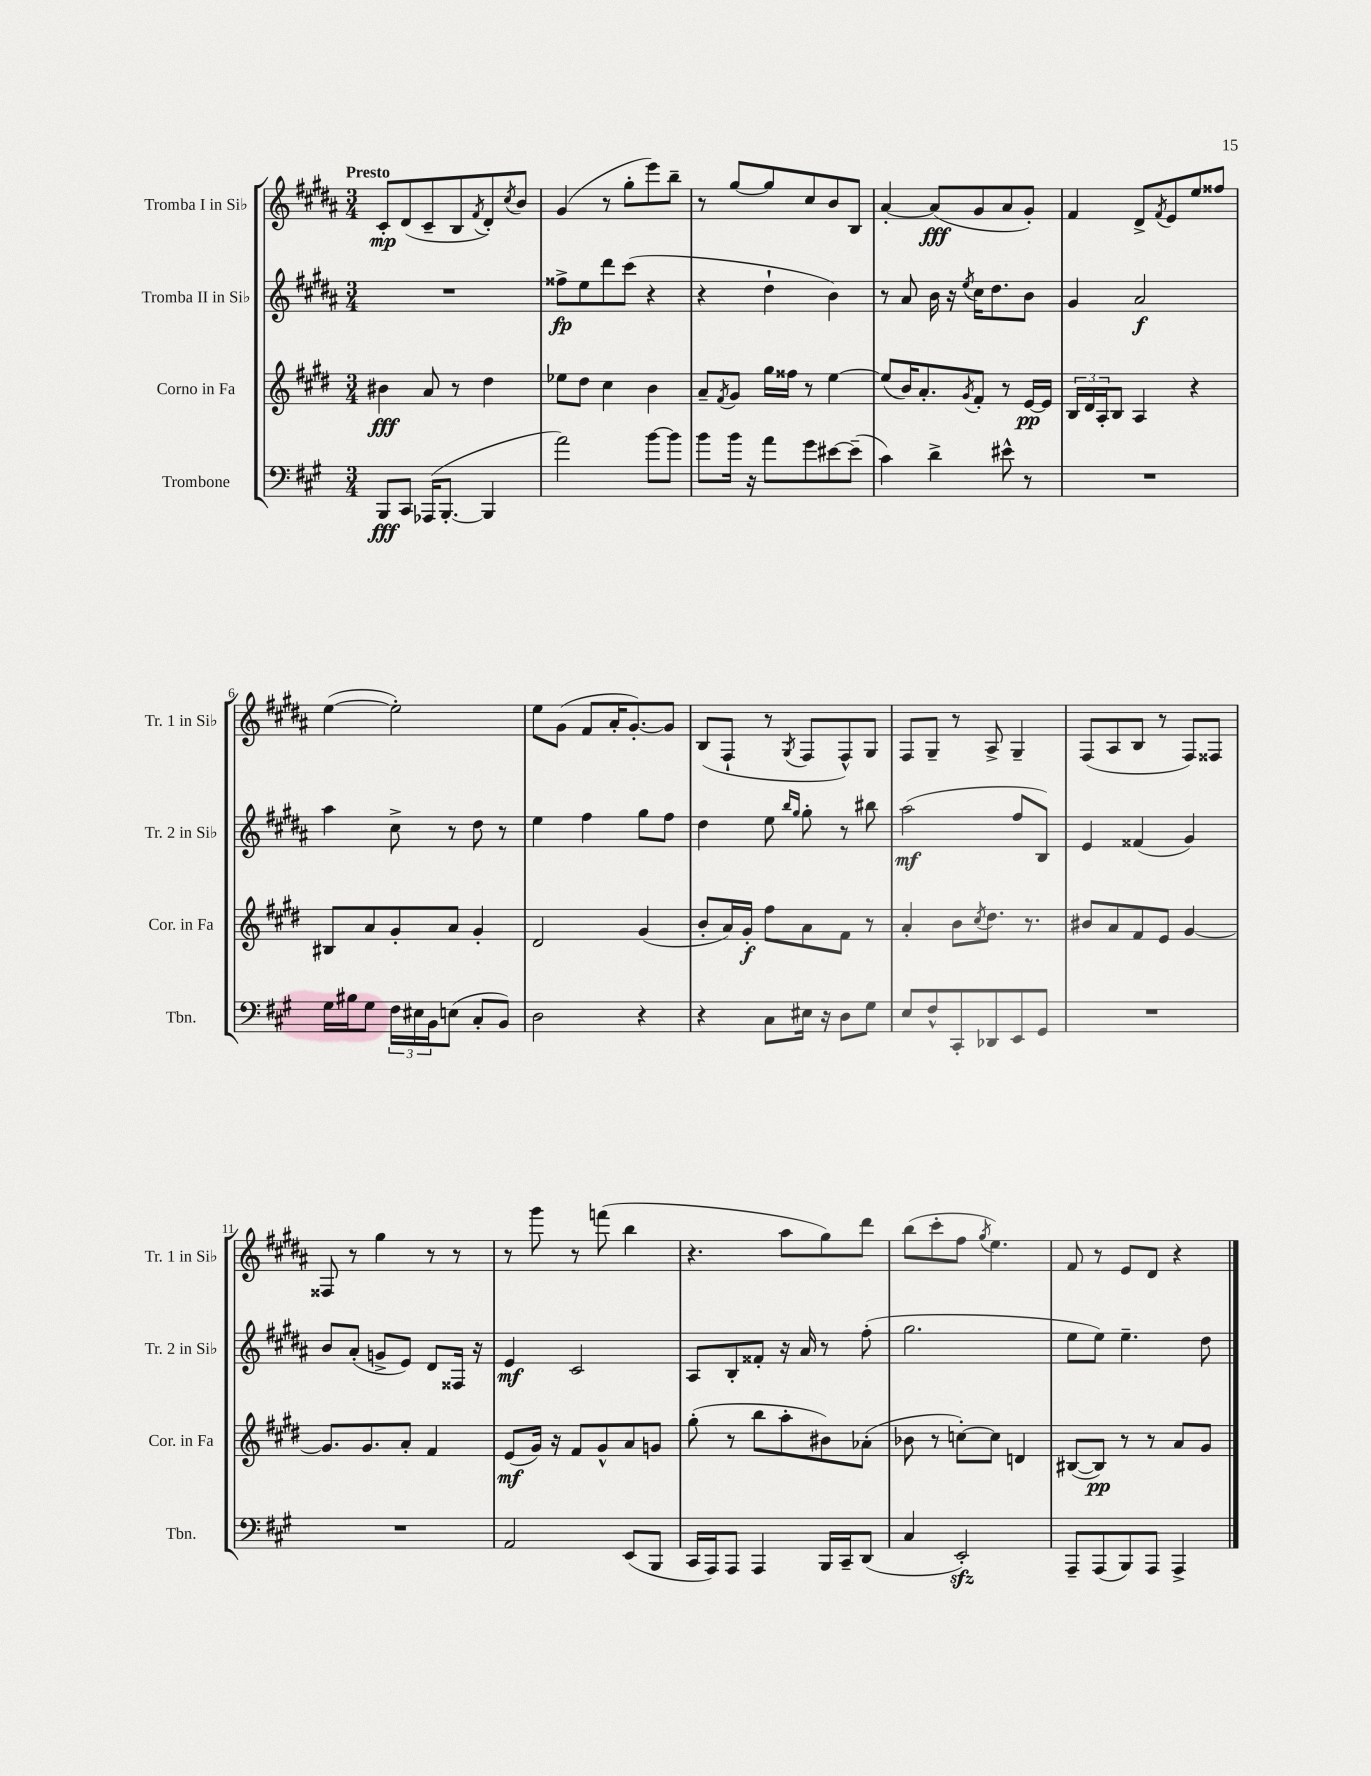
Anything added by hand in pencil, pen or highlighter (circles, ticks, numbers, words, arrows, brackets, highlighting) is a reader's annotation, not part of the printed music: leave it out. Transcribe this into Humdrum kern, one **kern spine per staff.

**kern	**dynam	**kern	**dynam	**kern	**dynam	**kern	**dynam
*part4	*part4	*part3	*part3	*part2	*part2	*part1	*part1
*staff4	*staff4	*staff3	*staff3	*staff2	*staff2	*staff1	*staff1
*I"Trombone	*	*I"Corno in Fa	*	*I"Tromba II in Si♭	*	*I"Tromba I in Si♭	*
*I'Tbn.	*	*I'Cor. in Fa	*	*I'Tr. 2 in Si♭	*	*I'Tr. 1 in Si♭	*
*clefF4	*	*clefG2	*	*clefG2	*	*clefG2	*
*k[f#c#g#]	*	*k[f#c#g#d#]	*	*k[f#c#g#d#a#]	*	*k[f#c#g#d#a#]	*
*M3/4	*	*M3/4	*	*M3/4	*	*M3/4	*
=1	=1	=1	=1	=1	=1	=1	=1
!	!	!	!	!	!	!LO:TX:a:B:t=Presto	!
8BBB/L	fff	4b#X\	fff	2.r	.	8c#'/L	mp
8CC#/J	.	.	.	.	.	(8d#/	.
(16AAA-X/KL	.	8a/	.	.	.	8c#~/	.
[8.BBB'/J	.	.	.	.	.	.	.
.	.	8r	.	.	.	8B/	.
.	.	.	.	.	.	8qf#/	.
4BBB/]	.	4dd#\	.	.	.	8d#'/)	.
.	.	.	.	.	.	8qcc#/	.
.	.	.	.	.	.	8b/J	.
=2	=2	=2	=2	=2	=2	=2	=2
2a\)	.	8ee-X\L	.	8ff##X^\L	fp	(4g#/	.
.	.	8dd#\J	.	8ee\	.	.	.
.	.	4cc#\	.	8ddd#\	.	8r	.
.	.	.	.	(8ccc#\J	.	8gg#'\L	.
[8b\L	.	4b\	.	4r	.	8eee\)	.
8b\J]	.	.	.	.	.	8bb~\J	.
=3	=3	=3	=3	=3	=3	=3	=3
8b\L	.	8a~/L	.	4r	.	8r	.
.	.	8qf#/	.	.	.	.	.
16b\Jk	.	8g#/J	.	.	.	[8gg#/L	.
16r	.	.	.	.	.	.	.
8a\L	.	16gg#\LL	.	4dd#`\	.	8gg#/]	.
.	.	16ff##X\JJ	.	.	.	.	.
8g#\	.	8r	.	.	.	8cc#/	.
[8e#X\	.	[4ee\	.	4b\)	.	8b/	.
(8e#~\J]	.	.	.	.	.	8B/J	.
=4	=4	=4	=4	=4	=4	=4	=4
4c#\)	.	(8ee/L]	.	8r	.	[4a#'/	.
.	.	16b/K)	.	8a#/	.	.	.
.	.	8.a'/	.	.	.	.	.
4d^\	.	.	.	16b\	.	(8a#/L]	fff
.	.	.	.	16r	.	.	.
.	.	8qg#/	.	8qee/	.	.	.
.	.	8f#'/J	.	16cc#\KL	.	8g#/	.
.	.	.	.	8.dd#\	.	.	.
8e#X^^\	.	8r	.	.	.	8a#/	.
8r	.	[16e/LL	pp	8b\J	.	8g#'/J)	.
.	.	16e/JJ]	.	.	.	.	.
=5	=5	=5	=5	=5	=5	=5	=5
2.r	.	24B/LL	.	4g#/	.	4f#/	.
.	.	24d#/	.	.	.	.	.
.	.	24A'/J	.	.	.	.	.
.	.	8B/J	.	.	.	.	.
.	.	4A/	.	2a#/	f	8d#^/L	.
.	.	.	.	.	.	8qf#/	.
.	.	.	.	.	.	8e/	.
.	.	4r	.	.	.	8ee/	.
.	.	.	.	.	.	8ff##X/J	.
!!LO:LB:g=z
=6	=6	=6	=6	=6	=6	=6	=6
16G#\LL	.	8B#X/L	.	4aa#\	.	([4ee\	.
16B#X\J	.	.	.	.	.	.	.
8G#\J	.	8a/	.	.	.	.	.
24F#\LL	.	8g#'/	.	8cc#^\	.	2ee'\])	.
24E#X\	.	.	.	.	.	.	.
24BB\J	.	.	.	.	.	.	.
(8En\J	.	8a/J	.	8r	.	.	.
8C#'/L	.	4g#'/	.	8dd#\	.	.	.
8BB/J)	.	.	.	8r	.	.	.
=7	=7	=7	=7	=7	=7	=7	=7
2D\	.	2d#/	.	4ee\	.	8ee\L	.
.	.	.	.	.	.	(8g#\J	.
.	.	.	.	4ff#\	.	8f#/L	.
.	.	.	.	.	.	16a#'/K	.
.	.	.	.	.	.	[8.g#'/)	.
4r	.	(4g#/	.	8gg#\L	.	.	.
.	.	.	.	8ff#\J	.	8g#/J]	.
=8	=8	=8	=8	=8	=8	=8	=8
4r	.	8b'/L	.	4dd#\	.	(8B/L	.
.	.	16a/L)	.	.	.	8F#`/J	.
.	.	16g#'/JJ	f	.	.	.	.
8C#\L	.	8ff#\L	.	8ee\	.	8r	.
.	.	.	.	16qqbb/LL	.	.	.
.	.	.	.	16qqgg#/JJ	.	8qG#/	.
16E#X\Jk	.	8a\	.	8gg#'\	.	8F#/L	.
16r	.	.	.	.	.	.	.
8D\L	.	8f#\J	.	8r	.	8F#^^/)	.
8G#\J	.	8r	.	8bb#X\	.	8G#/J	.
=9	=9	=9	=9	=9	=9	=9	=9
8E/L	.	4a'/	.	(2aa#\	mf	8F#/L	.
8F#^^/	.	.	.	.	.	8G#~/J	.
8CC#'/	.	8b\L	.	.	.	8r	.
.	.	8qcc#/	.	.	.	.	.
8DD-X/	.	8.dd#\J	.	.	.	8A#^/	.
8EE/	.	.	.	8ff#/L	.	4G#~/	.
.	.	8.r	.	.	.	.	.
8GG#/J	.	.	.	8B/J)	.	.	.
=10	=10	=10	=10	=10	=10	=10	=10
2.r	.	8b#X/L	.	4e/	.	(8F#/L	.
.	.	8a/	.	.	.	8A#/	.
.	.	8f#/	.	(4f##X/	.	8B/J	.
.	.	8e/J	.	.	.	8r	.
.	.	[4g#/	.	4g#/)	.	8F#/L)	.
.	.	.	.	.	.	8F##X/J	.
!!LO:LB:g=z
=11	=11	=11	=11	=11	=11	=11	=11
2.r	.	8.g#/L]	.	8b/L	.	8F##X/	.
.	.	.	.	(8a#'/J	.	8r	.
.	.	8.g#/	.	.	.	.	.
.	.	.	.	8gn^/L	.	4gg#\	.
.	.	8a'/J	.	8e/J)	.	.	.
.	.	4f#/	.	8d#/L	.	8r	.
.	.	.	.	16F##X/Jk	.	8r	.
.	.	.	.	16r	.	.	.
=12	=12	=12	=12	=12	=12	=12	=12
2AA/	.	(8e/L	mf	4e/	mf	8r	.
.	.	16g#/Jk)	.	.	.	8ggg#\	.
.	.	16r	.	.	.	.	.
.	.	8f#/L	.	2c#/	.	8r	.
.	.	8g#^^/	.	.	.	(8fffn\	.
(8EE/L	.	8a/	.	.	.	4bb\	.
8BBB/J	.	8gn/J	.	.	.	.	.
=13	=13	=13	=13	=13	=13	=13	=13
16CC#/LL	.	(8gg#'\	.	8A#/L	.	4.r	.
16AAA/J)	.	.	.	.	.	.	.
8AAA/J	.	8r	.	8B'/	.	.	.
4AAA/	.	8bb\L	.	8f##X'/J	.	.	.
.	.	8aa'\	.	16r	.	8aa#\L	.
.	.	.	.	16a#/	.	.	.
16BBB/LL	.	8b#X\)	.	8r	.	8gg#\)	.
16CC#~/J	.	.	.	.	.	.	.
(8DD/J	.	(8a-X'\J	.	(8ff#'\	.	8ddd#\J	.
=14	=14	=14	=14	=14	=14	=14	=14
4C#/	.	8b-X\	.	2.gg#\	.	(8bb\L	.
.	.	8r	.	.	.	8ccc#'\	.
2EEzz'/)	.	[8ccn'\L)	.	.	.	8ff#\J	.
.	.	.	.	.	.	8qgg#/	.
.	.	8cc\J]	.	.	.	4.ee\)	.
.	.	4dn/	.	.	.	.	.
=15	=15	=15	=15	=15	=15	=15	=15
8AAA~/L	.	([8B#X/L	.	8ee\L	.	8f#/	.
(8AAA/	.	8B#/J])	pp	8ee\J)	.	8r	.
8BBB/)	.	8r	.	4.ee~\	.	8e/L	.
8AAA/J	.	8r	.	.	.	8d#/J	.
4AAA^/	.	8a/L	.	.	.	4r	.
.	.	8g#/J	.	8dd#\	.	.	.
==	==	==	==	==	==	==	==
*-	*-	*-	*-	*-	*-	*-	*-
